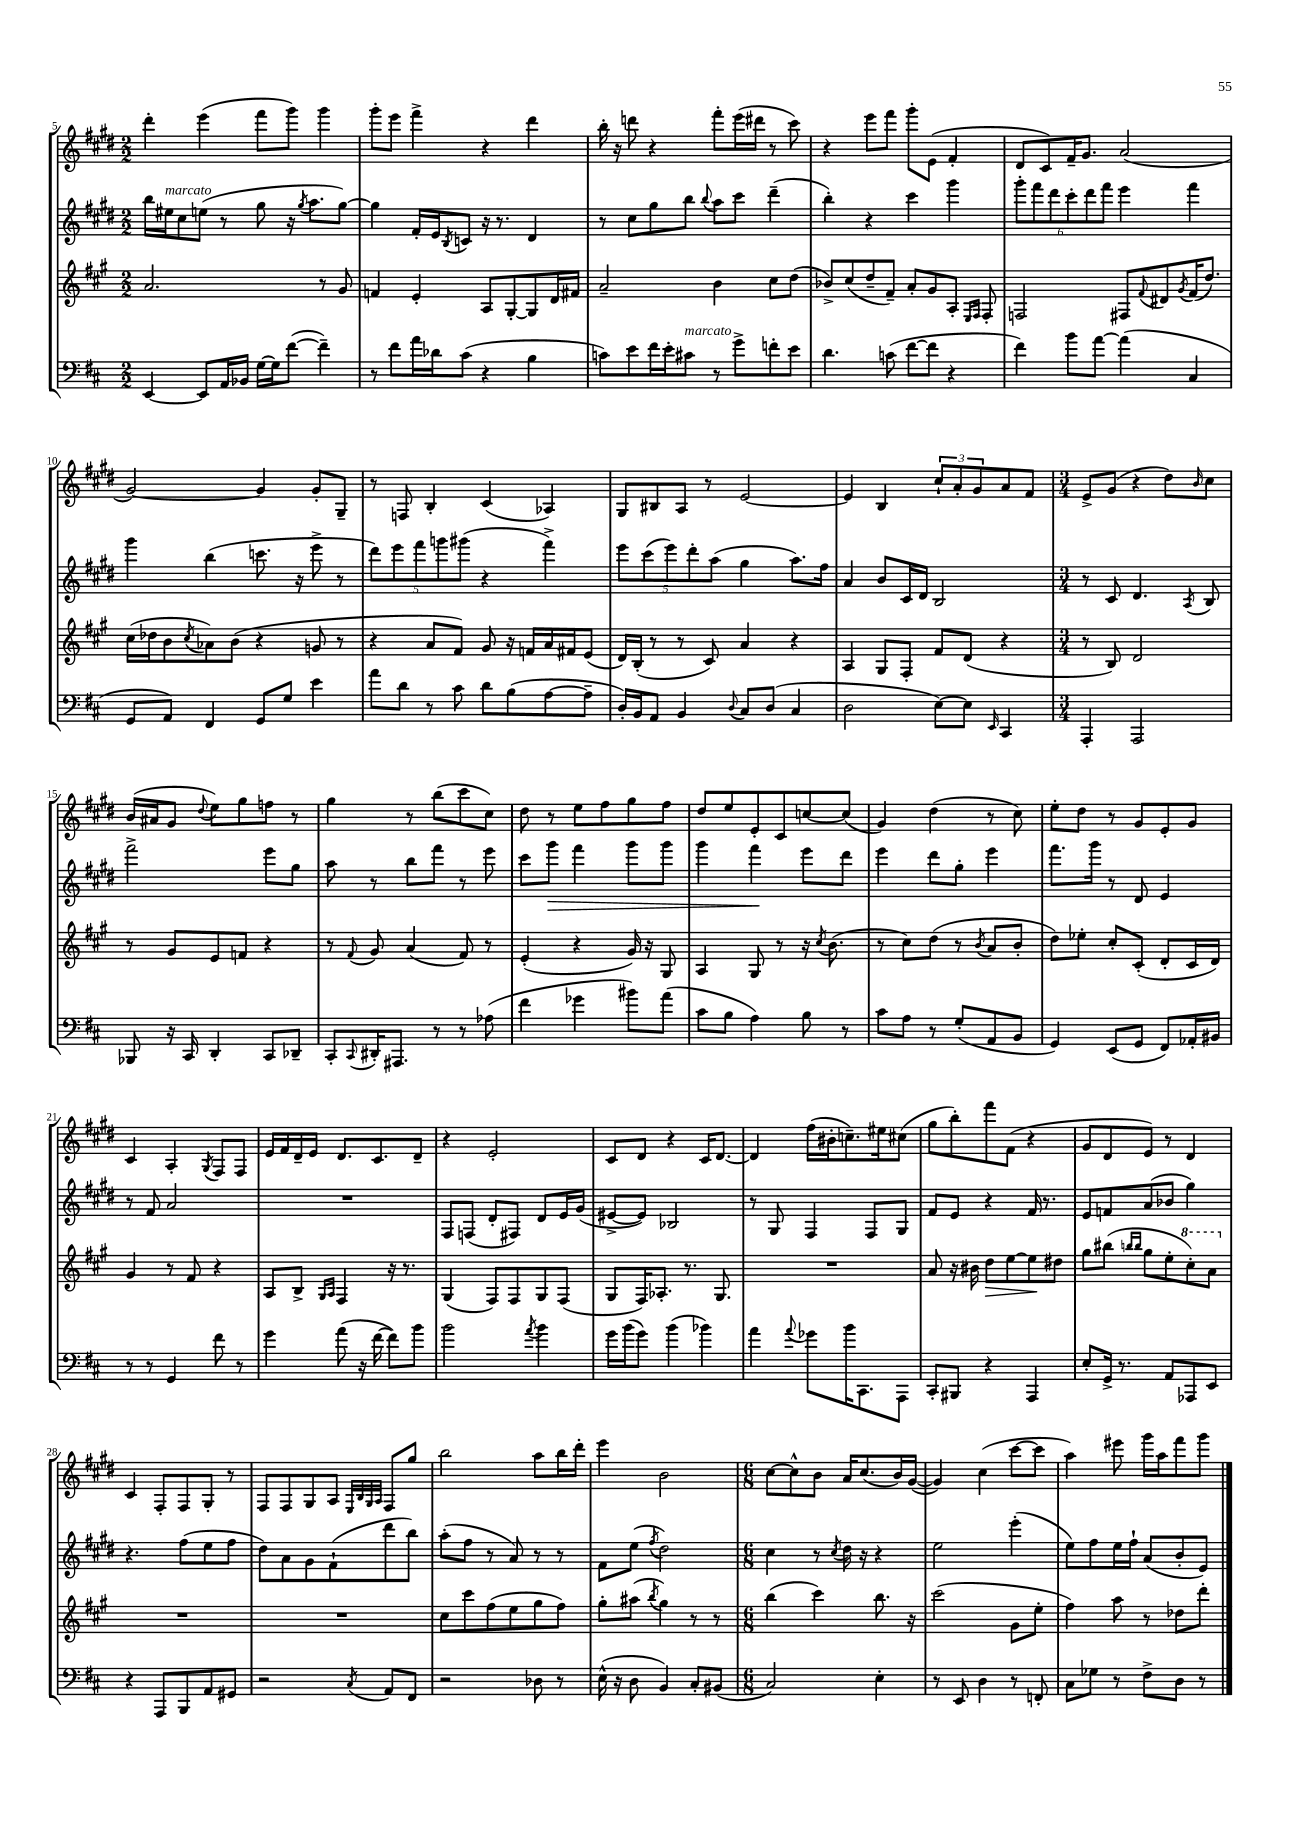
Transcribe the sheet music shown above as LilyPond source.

<<
\new StaffGroup <<
\new Staff = "s0" {
    \clef treble \key e \major \numericTimeSignature \time 2/2
    dis'''4-. e'''4( fis'''8 gis'''8) gis'''4 |
    gis'''8-. e'''8 fis'''4-> r4 dis'''4 |
    b''16-. r16 d'''8 r4 fis'''8-. e'''16( dis'''16 r8 cis'''8) |
    r4 e'''8 fis'''8 gis'''8-. e'8( fis'4-. |
    dis'8 cis'8) fis'16-- gis'8. a'2( |
    gis'2~) gis'4 gis'8-. gis8-- |
    r8 f8 b4-. cis'4( aes4) |
    gis8 bis8 a8 r8 e'2~ |
    e'4 b4 \tuplet 3/2 { cis''8-! a'8-. gis'8 } a'8 fis'8 |
    \numericTimeSignature \time 3/4 e'8-> gis'8( r4 dis''8) \grace { b'16 } cis''8 |
    b'16( ais'16 gis'8 \appoggiatura { dis''8 } e''8) gis''8 f''8 r8 |
    gis''4 r8 b''8( cis'''8 cis''8) |
    dis''8 r8 e''8 fis''8 gis''8 fis''8 |
    dis''8 e''8 e'8-. cis'8 c''8~ c''8( |
    gis'4) dis''4( r8 cis''8) |
    e''8-. dis''8 r8 gis'8 e'8-. gis'8 |
    cis'4 a4-. \acciaccatura { gis8 } fis8 fis8 |
    e'16 fis'16 dis'16-- e'16 dis'8. cis'8. dis'8-- |
    r4 e'2-. |
    cis'8 dis'8 r4 cis'16 dis'8.~ |
    dis'4 fis''16( bis'16-. c''8.--) eis''16 cis''8( |
    gis''8 b''8-.) fis'''8 fis'8( r4 |
    gis'8 dis'8 e'8) r8 dis'4 |
    cis'4 fis8-. fis8 gis8-. r8 |
    fis8 fis8 gis8 a8 \grace { e32 b32 gis32 a32 } fis8 gis''8 |
    b''2 a''8 b''16 dis'''16-. |
    e'''4 b'2 |
    \numericTimeSignature \time 6/8 cis''8~ cis''8-^ b'8 a'16 cis''8.( b'16) gis'16~( |
    gis'4) cis''4( cis'''8~ cis'''8 |
    a''4) eis'''8 gis'''16 a''16 fis'''8 gis'''8 \bar "|." |
}
\new Staff = "s1" {
    \clef treble \key e \major \numericTimeSignature \time 2/2
    b''16 eis''16^\markup { \italic "marcato" } cis''8 e''8( r8 gis''8 r16 \acciaccatura { gis''8 } a''8. gis''8~) |
    gis''4 fis'16-. e'16 \acciaccatura { b8 } c'8 r16 r8. dis'4 |
    r8 cis''8 gis''8 b''8 \appoggiatura { b''8 } a''8 cis'''8 dis'''4--( |
    b''4-.) r4 cis'''4 gis'''4 |
    \tuplet 6/4 { gis'''8-. fis'''8 dis'''8 cis'''8-. dis'''8 fis'''8 } e'''4 fis'''4 |
    gis'''4 b''4( c'''8. r16 e'''8-> r8 |
    \tuplet 5/4 { dis'''8) e'''8 fis'''8 g'''8 gis'''8( } r4 fis'''4->) |
    \tuplet 5/4 { e'''8 cis'''8( e'''8) dis'''8-. a''8( } gis''4 a''8.) fis''16 |
    a'4 b'8 cis'16 dis'16 b2 |
    \numericTimeSignature \time 3/4 r8 cis'8 dis'4. \acciaccatura { a8 } b8 |
    fis'''2-> e'''8 gis''8 |
    a''8 r8 b''8 fis'''8 r8 e'''8 |
    cis'''8 gis'''8\> fis'''4 gis'''8 gis'''8 |
    gis'''4 fis'''4\! e'''8 dis'''8 |
    e'''4 dis'''8 gis''8-. e'''4 |
    fis'''8. gis'''16 r8 dis'8 e'4 |
    r8 fis'8 a'2 |
    R2. |
    fis8 f8( dis'8-. fis8) dis'8 e'16 gis'16( |
    eis'8~-> eis'8) bes2 |
    r8 gis8 fis4 fis8 gis8 |
    fis'8 e'8 r4 fis'16 r8. |
    e'8 f'8 a'8( bes'8 gis''4) |
    r4. fis''8( e''8 fis''8 |
    dis''8) a'8 gis'8 fis'8-!( dis'''8 b''8) |
    a''8-.( fis''8 r8 a'8) r8 r8 |
    fis'8 e''8( \acciaccatura { fis''8 } dis''2) |
    \numericTimeSignature \time 6/8 cis''4 r8 \acciaccatura { cis''8 } dis''16 r16 r4 |
    e''2 e'''4-.( |
    e''8) fis''8 e''16 fis''16-! a'8( b'8-. e'8) \bar "|." |
}
\new Staff = "s2" {
    \clef treble \key a \major \numericTimeSignature \time 2/2
    a'2. r8 gis'8 |
    f'4 e'4-. a8 gis8~-. gis8 d'16 fis'16 |
    a'2-- b'4 cis''8 d''8( |
    bes'8->) cis''8( d''8-- fis'8--) a'8-. gis'8 a8-. \grace { e16 fis16 } fis8-. |
    f2 fis8 \appoggiatura { fis'8 } dis'8 \acciaccatura { gis'8 } fis'16( d''8.) |
    cis''16( des''16 b'8 \acciaccatura { cis''8 } aes'8) b'8( r4 g'8 r8 |
    r4 a'8 fis'8) gis'8 r16 f'16 a'16 fis'16 e'8( |
    d'16) b16-.( r8 r8 cis'8) a'4 r4 |
    a4 gis8 fis8-. fis'8 d'8( r4 |
    \numericTimeSignature \time 3/4 r8 b8) d'2 |
    r8 gis'8 e'8 f'8 r4 |
    r8 \appoggiatura { fis'8 } gis'8 a'4( fis'8) r8 |
    e'4-.( r4 gis'16) r16 gis8 |
    a4 gis8 r8 r16 \acciaccatura { cis''8 } b'8.( |
    r8 cis''8) d''8( r8 \acciaccatura { b'8 } a'8 b'8-. |
    d''8) ees''8-. cis''8-. cis'8-.( d'8-. cis'16 d'16) |
    gis'4 r8 fis'8 r4 |
    a8 b8-> \grace { gis16 a16 } fis4 r16 r8. |
    gis4( fis8) fis8 gis8 fis8( |
    gis8 fis16) aes8.-. r8. gis8. |
    R2. |
    a'8 r16 bis'16 d''8\> e''8~ e''8\! dis''8 |
    gis''8 bis''8( \grace { b''16 b''16 } gis''8 e''8-. \ottava #1 cis'''8-.) a''8 \ottava #0 |
    R2. |
    R2. |
    cis''8 cis'''8 fis''8( e''8 gis''8 fis''8) |
    gis''8-. ais''8( \acciaccatura { b''8 } gis''4) r8 r8 |
    \numericTimeSignature \time 6/8 b''4( cis'''4) b''8. r16 |
    cis'''2( gis'8 e''8-. |
    fis''4) a''8 r8 des''8 d'''8-. \bar "|." |
}
\new Staff = "s3" {
    \clef bass \key d \major \numericTimeSignature \time 2/2
    e,4~ e,8 a,16 bes,16 g16~ g16 fis'8~( fis'4--) |
    r8 fis'8 a'16 des'16 cis'8( r4 b4 |
    c'8) e'8 fis'16 e'16-. cis'8^\markup { \italic "marcato" } r8 g'8-> f'8-. e'8 |
    d'4. c'8( fis'8~ fis'8 r4 |
    fis'4) b'8 a'8~ a'4( cis4 |
    g,8 a,8) fis,4 g,8 g8 e'4 |
    a'8 d'8 r8 cis'8 d'8 b8( a8~ a8-- |
    d16-.) b,16 a,8 b,4 \appoggiatura { d8 } cis8 d8( cis4 |
    d2 e8~) e8 \grace { e,16 } cis,4 |
    \numericTimeSignature \time 3/4 a,,4-. a,,2 |
    bes,,8 r16 cis,16 d,4-. cis,8 des,8-- |
    cis,8-. \appoggiatura { cis,8 } dis,16-. ais,,8. r8 r8 aes8( |
    fis'4 ges'4 bis'8) a'8( |
    cis'8 b8 a4) b8 r8 |
    cis'8 a8 r8 g8-.( a,8 b,8 |
    g,4) e,8( g,8 fis,8) aes,16-. bis,16 |
    r8 r8 g,4 fis'8 r8 |
    g'4 a'8( r16 fis'16~ fis'8) b'8 |
    b'2 \acciaccatura { a'8 } b'4 |
    g'16 b'16( g'8) b'4( bes'4) |
    a'4 \appoggiatura { a'8 } ges'8 b'16 cis,8. a,,8 |
    cis,8-. bis,,8 r4 a,,4 |
    e8-. g,16-> r8. a,8 aes,,8 e,8 |
    r4 a,,8 b,,8 a,8 gis,8 |
    r2 \acciaccatura { cis8 } a,8 fis,8 |
    r2 des8 r8 |
    e16-^( r16 d8 b,4) cis8-. bis,8( |
    \numericTimeSignature \time 6/8 cis2) e4-. |
    r8 e,8 d4 r8 f,8-. |
    cis8 ges8 r8 fis8-> d8 r8 \bar "|." |
}
>>
>>
\layout { \context { \Score currentBarNumber = #5 } }
